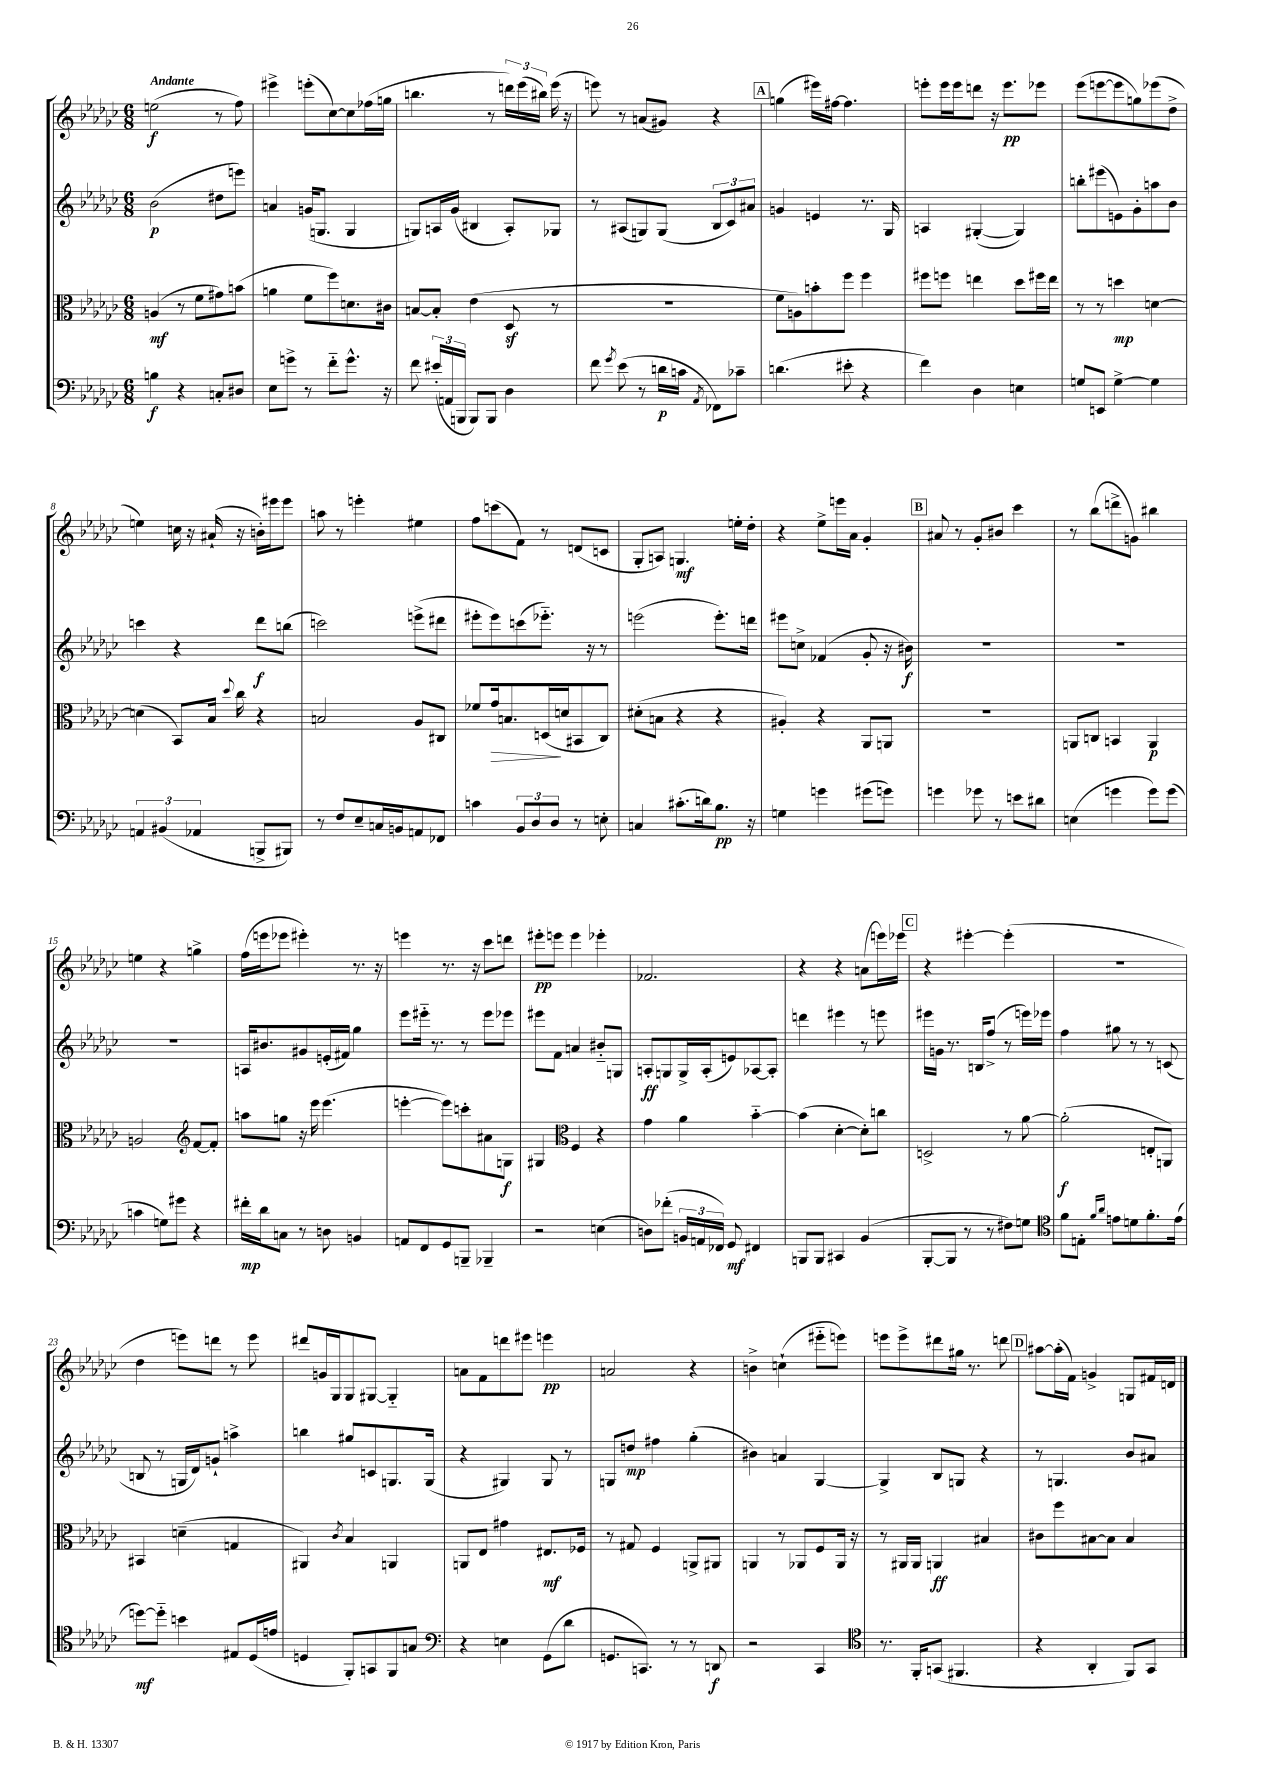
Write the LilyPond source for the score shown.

<<
\new StaffGroup <<
\new Staff = "s0" {
    \clef treble \key ges \major \numericTimeSignature \time 6/8 \tempo "Andante"
    \autoBeamOff e''2\f( r8 f''8) |
    eis'''4-> e'''8[-.( ces''8~) ces''8 fes''16( g''16] |
    b''4. r8 \tuplet 3/2 { d'''16[) ees'''16( bis''16]) } ees'''16( r16 |
    e'''8) r8 a'8[( gis'8]) r4 |
    \mark \markup { \box "A" } g''4( eis'''16[) fis''16]~ fis''4. |
    e'''8[-. e'''16 e'''16 d'''8] r16 e'''8.[\pp ees'''8] |
    ees'''8[( e'''8~ e'''8 g''8) ees'''8( des''8]-> |
    e''4) c''16 r16 ais'16-!( r16 b'16[-.) eis'''16 eis'''8] |
    a''8 r8 e'''4-. eis''4 |
    f''8[ c'''8( f'8]) r8 d'8[( c'8] |
    ges8[-. a8]) g4.\mf e''16[-. des''16]-. |
    r4 ees''8[-> e'''16 aes'16] ges'4-. |
    \mark \markup { \box "B" } ais'8 r8 ges'8[-. bis'8] ces'''4 |
    r8 bes''8[( d'''8-> g'8]) bis''4 |
    e''4 r4 g''4-> |
    f''16[( e'''16 ees'''8] eis'''4-.) r8. r16 |
    e'''4 r8. r16 ces'''8[ d'''8] |
    eis'''8[-.\pp e'''8] e'''4 ees'''4-. |
    fes'2. |
    r4 r4 a'8[( e'''16) ees'''16] |
    \mark \markup { \box "C" } r4 eis'''4~-. eis'''4-.( |
    R2. |
    des''4 e'''8[) d'''8] r8 e'''8 |
    dis'''8[ g'16 ges16 ges8 gis8]~ gis4-_ |
    a'8[ f'8 d'''8 eis'''8] e'''4\pp |
    a'2 r4 |
    b'4-> c''4-!( eis'''8[-_ e'''8]) |
    e'''8[ e'''8-> dis'''8 gis''16] r8. d'''8 |
    \mark \markup { \box "D" } ais''8[~ ais''16-.( f'16]) g'4-> g8[ fis'16 d'16] \bar "|." |
}
\new Staff = "s1" {
    \clef treble \key ges \major \numericTimeSignature \time 6/8
    \autoBeamOff bes'2\p( dis''8[ e'''8]) |
    a'4 g'16[( g8.] g4 |
    g8[) a16 ges'16]( bis4 a8[-.) ges8] |
    r8 ais8[( g8) g8]( \tuplet 3/2 { bes8[ ces'8) ais'8] } |
    \mark \markup { \box "A" } g'4 e'4 r8. ges16 |
    a4 gis4~-.( gis4) |
    b''8[-. eis'''8( e'8) ges'8-. a''8 bes'8] |
    c'''4 r4 des'''8[\f b''8]( |
    c'''2) e'''8[->( dis'''8] |
    eis'''8[-. eis'''8) c'''8( ees'''8.]-_) r16 r8 |
    e'''2( e'''8.[-.) d'''16] |
    eis'''8[ c''8]-> fes'4( ges'8-. r16 bis'16\f) |
    \mark \markup { \box "B" } R2. |
    R2. |
    R2. |
    a16[ bis'8. gis'8 e'16-.( fis'16]) ges''4 |
    ees'''8[ eis'''16]-_ r8. r8 eis'''8[ ees'''8] |
    eis'''8[ f'8] a'4 bis'8[-_ g8] |
    a8[-.\ff g8 g16-> a16-.( e'8) aes8~ aes8]-. |
    d'''4 eis'''4 r8 e'''8 |
    \mark \markup { \box "C" } eis'''16[ g'16] r8. b16[ f''8]->( r8 e'''16[) ees'''16] |
    f''4 gis''8 r8 r8 c'8( |
    b8 r8 g16[ des'16) g'8]-! a''4-> |
    b''4 gis''8[ c'8 g8. g16]( |
    r4 gis4) gis8 r8 |
    g8[ d''8]\mp fis''4 ges''4-.( |
    bis'4) a'4 ges4~ |
    ges4-> bes8[ g8] r4 |
    \mark \markup { \box "D" } r8 g4. bes'8[ ais'8] \bar "|." |
}
\new Staff = "s2" {
    \clef alto \key ges \major \numericTimeSignature \time 6/8
    \autoBeamOff a4\mf( r8 f'8[ gis'8) b'8]( |
    a'4 f'8[ f''8) d'8. cis'16] |
    b8[~ b8]-. ees'4( des8\sf r8 |
    R2. |
    \mark \markup { \box "A" } f'8[ a8) b'8-. f''8] f''4 |
    fis''8[ f''8] e''4 des''8[ fis''16 e''16] |
    r8 r8 d''4\mp d'4~ |
    d'4( bes,8[) bes16] \appoggiatura { des''8 } ces''16 r4 |
    b2 aes8[ cis8] |
    fes'8[ ges'16\> b8. d16\!( d'16 bis,8 ces8]) |
    dis'8[-.( b8] r4 r4 |
    ais4-.) r4 aes,8[ a,8] |
    \mark \markup { \box "B" } R2. |
    a,8[ c8] b,4 a,4\p |
    a2 \clef treble f'8[~ f'8]-. |
    a''8[ g''8] r16 ees'''16 ees'''4.( |
    e'''4~-. e'''8[) c'''8-. ais'8 g8]\f |
    gis4 \clef alto f4 r4 |
    ges'4 aes'4 bes'4~-_ |
    bes'4( des'4~-. des'8[-.) c''8] |
    \mark \markup { \box "C" } d2-> r8 aes'8~ |
    aes'2-.\f( e8[-. a,8]) |
    bis,4 d'4--( g4 |
    ais,4) \acciaccatura { ces'8 } bes4 a,4 |
    a,8[ ees8] gis'4 eis8.[\mf fes16] |
    r8 gis8 f4 a,8[-> ais,8] |
    a,4 r8 aes,8[ f8 aes,16] r16 |
    r8 ais,16[ ais,16] a,4\ff bis4 |
    \mark \markup { \box "D" } cis'8[ f''8 bis8~ bis8] bis4 \bar "|." |
}
\new Staff = "s3" {
    \clef bass \key ges \major \numericTimeSignature \time 6/8
    \autoBeamOff b4\f r4 c8[-. dis8] |
    ees8[ g'8]-> r8 f'8[-_ g'8.]-^ r16 |
    f'8 \tuplet 3/2 { eis'16[-.( a,16 b,,16] } b,,8[) b,,8] des4 |
    f'8 \acciaccatura { ges'8 } ees'8( r8 d'16[\p c'16] \acciaccatura { aes,8 } fes,8[) ces'8]-- |
    \mark \markup { \box "A" } d'4.( eis'8-. r4 |
    f'4) des4 e4 |
    g8[ e,8] g4~-> g4 |
    \tuplet 3/2 { a,4 bis,4( aes,4 } b,,8[-> bis,,8]) |
    r8 f8[ ees8-- c16 b,16 a,8 fes,8] |
    c'4 \tuplet 3/2 { bes,8[ des8 des8] } r8 e8-. |
    c4 cis'8.[-.( d'16) bes8.]\pp r16 |
    g4 g'4 gis'8[( g'8]) |
    \mark \markup { \box "B" } g'4 ges'8 r8 e'8[ dis'8] |
    e4( g'4 g'8[) g'8]( |
    c'4 g8[) gis'8] r4 |
    fis'16[-.\mp des'16 c8] r8 d8 b,4 |
    a,8[ f,8 ges,8 b,,8]-- bes,,4-- |
    r2 e4( |
    d8[) fes'8]-.( \tuplet 3/2 { b,16[ a,16 fes,16]) } ges,8\mf fis,4 |
    b,,8[ b,,8] cis,4 bes,4( |
    \mark \markup { \box "C" } bes,,8[~-. bes,,8] r8 r8 fis8[) g8] |
    \clef tenor f'8[ e8]-. \grace { f'16[ aes'16] } e'8[ d'8 f'8.-. e'16]( |
    d''8[~\mf) d''8]-_ b'4 eis8[ des16( e'16] |
    d4 f,8[-.) g,8 f,8 g8] |
    \clef bass r4 e4 ges,8[( des'8] |
    g,8.[ c,8.]) r8 r8 d,8\f |
    r2 ces,4 |
    \clef tenor r8. f,16[-. g,8]( fis,4. |
    \mark \markup { \box "D" } r4 aes,4-. f,8[) ges,8] \bar "|." |
}
>>
>>
